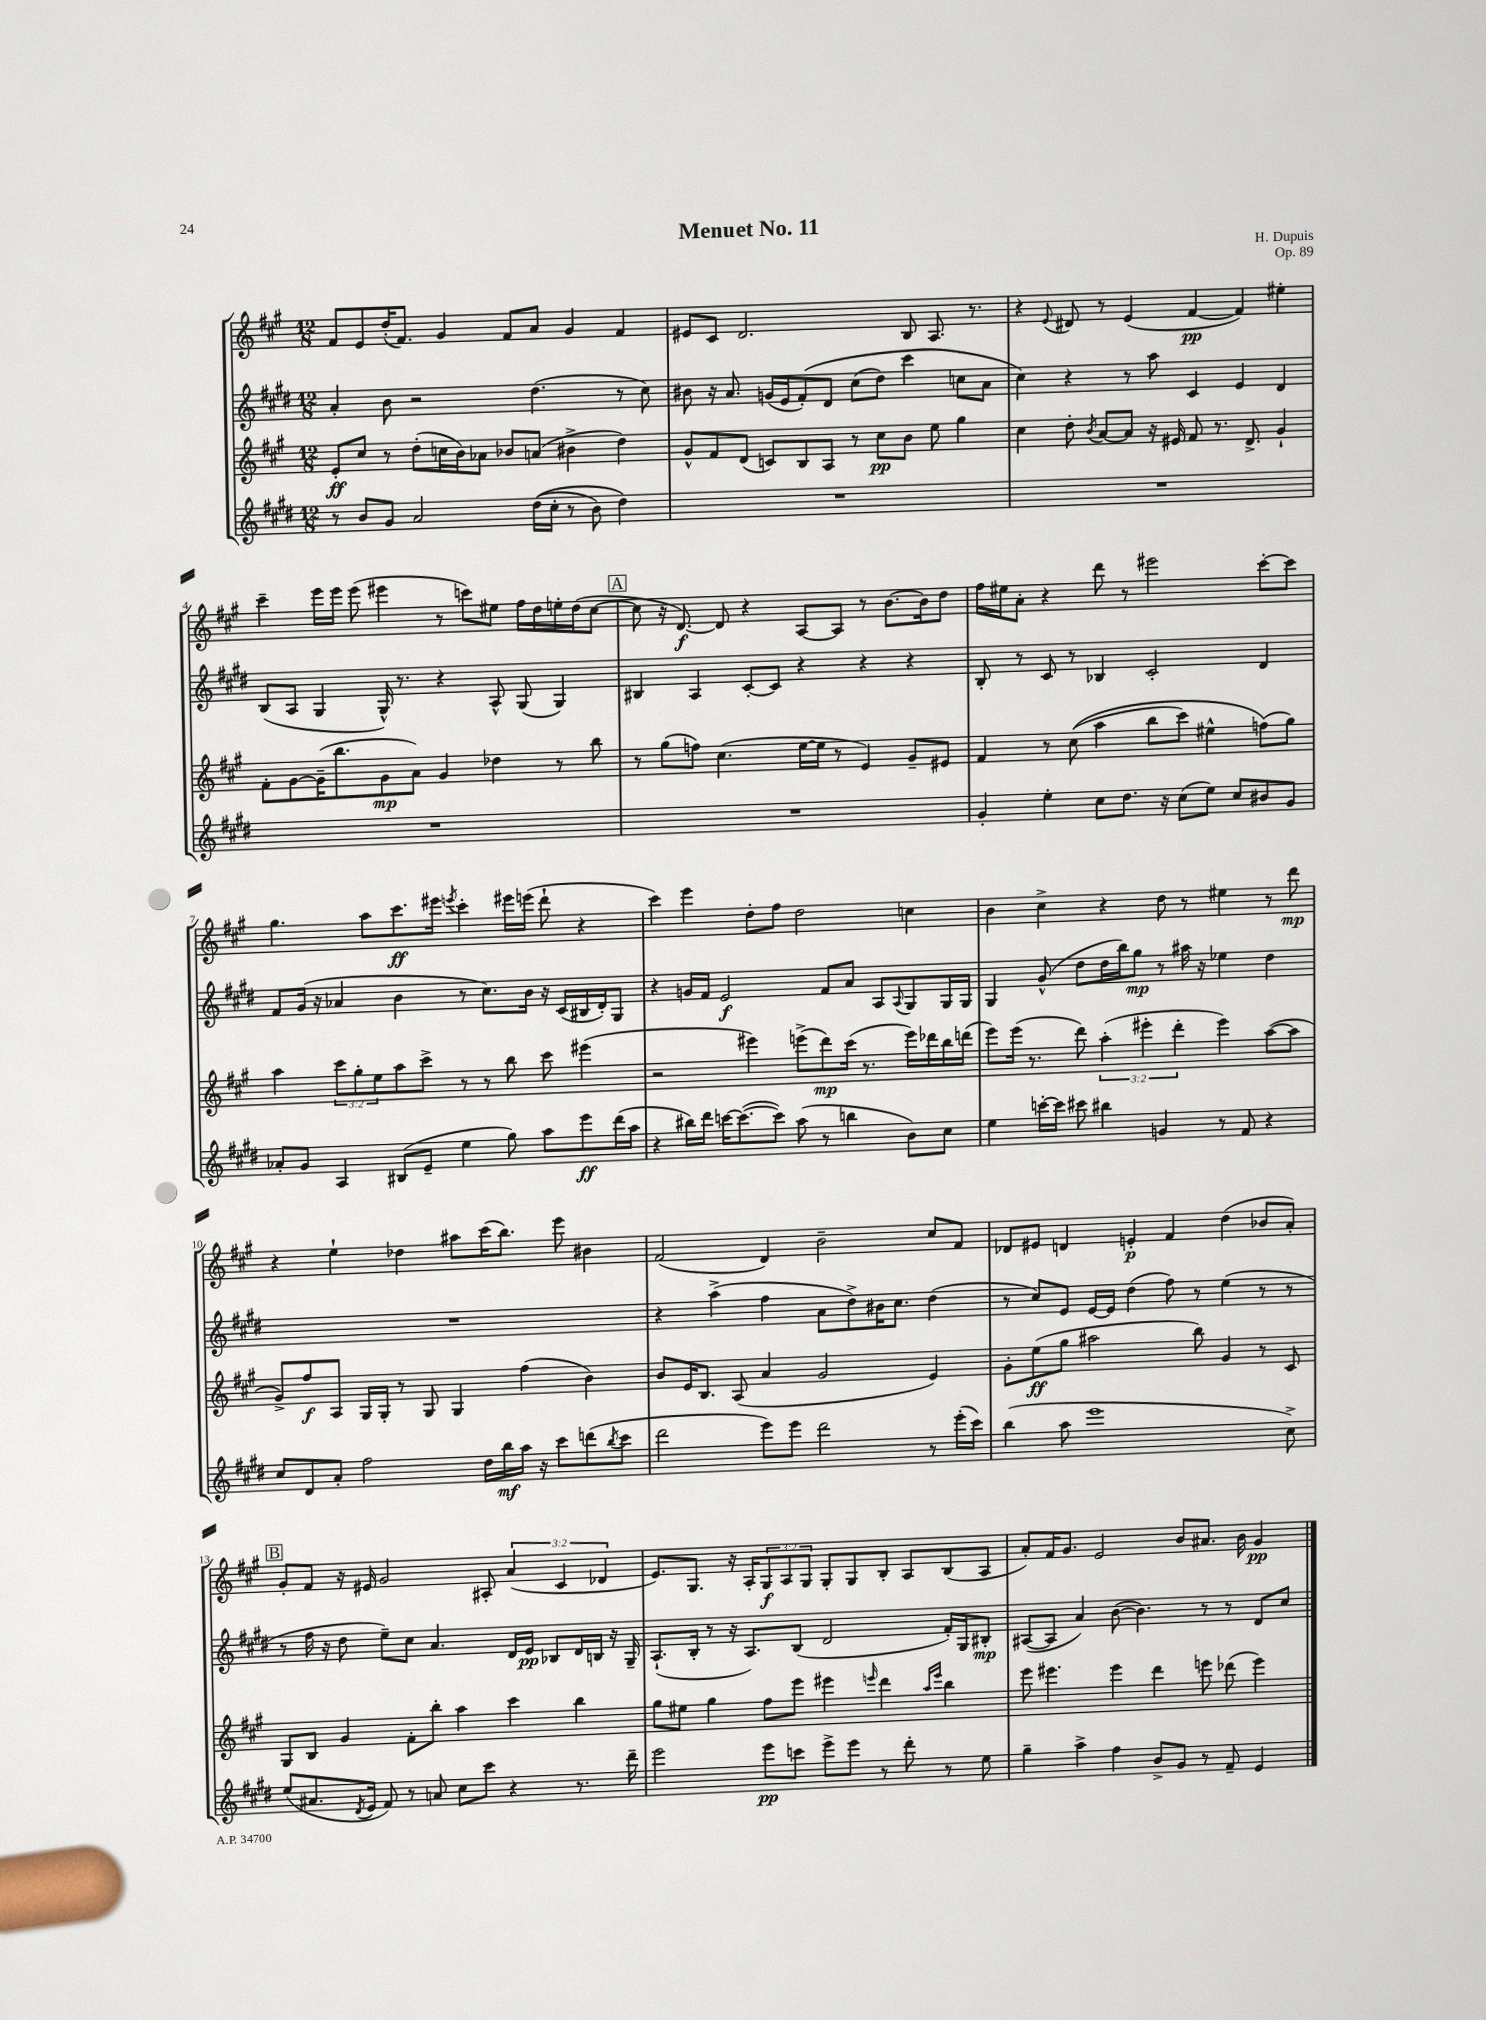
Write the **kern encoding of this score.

**kern	**kern	**kern	**kern
*staff4	*staff3	*staff2	*staff1
*clefG2	*clefG2	*clefG2	*clefG2
*k[f#c#g#d#]	*k[f#c#g#]	*k[f#c#g#d#]	*k[f#c#g#]
*M12/8	*M12/8	*M12/8	*M12/8
8r	8e'	4a'	8f#
8b	8cc#	.	8e
8g#	8r	8b	(16dd'
.	.	.	8.f#)
2a	(8dd'	2r	.
.	16cc	.	4g#
.	16b)	.	.
.	8a-	.	.
.	8b-	.	8f#
&((16dd#	(8a	(4.dd#	8a
16cc#'	.	.	.
8r	4b#^	.	4g#
8b)	.	.	.
4dd#&)	4dd)	8r	4f#
.	.	8cc#)	.
=	=	=	=
1.r	8g#^^	8b#	8e#
.	8f#	16r	8c#
.	.	8.a	.
.	(8d	.	2.d
.	8c)	(16g	.
.	.	16e	.
.	8B	&(8f#')	.
.	8A	8d#	.
.	8r	(8cc#	.
.	8cc#	8dd#)	.
.	8b	(4ccc#	8B
.	8ee	.	8.A
.	4gg#	8cc&)	.
.	.	.	8.r
.	.	8a	.
=	=	=	=
1.r	4cc#	4cc#)	4r
.	.	.	8qqe
.	8dd'	4r	8d#
.	8qb	.	.
.	[8a	.	8r
.	8a]	8r	(4e
.	16r	8aa	.
.	16e#	.	.
.	8f#	4c#	[4f#
.	8.r	.	.
.	.	4e	4f#])
.	8.d^	.	.
.	4g#`	4d#	4ee#'
=	=	=	=
1.r	8f#'	(8B	4ccc#~
.	[8g#	8A	.
.	(16g#~]	4G#	16eee
.	8.bb	.	16eee
.	.	.	(8eee
.	8g#	16G#^^)	4eee#
.	.	8.r	.
.	8a)	.	.
.	4g#	4r	8r
.	.	.	8ccc)
.	4dd-	8A^^	8ee#
.	.	(8G#	16ff#
.	.	.	16dd
.	8r	4G#)	16ee'
.	.	.	(16dd
.	8bb	.	[8cc#
=	=	=	=
1.r	8r	4B#	8cc#]
.	(8gg#	.	16r
.	.	.	[8.d)
.	8ff)	4A	.
.	(4.cc#	.	8d]
.	.	[8c#'	4r
.	.	8c#]	.
.	[16ee	4r	[8A
.	16ee]	.	.
.	8r	.	8A]
.	4e)	4r	8r
.	.	.	[8.b
.	8g#~	4r	.
.	.	.	16b]
.	8e#	.	8dd
=	=	=	=
4g#'	4f#	8B'	16ff#
.	.	.	16ee#
.	.	8r	8a'
4ee'	8r	8c#	4r
.	&((8cc#	8r	.
8cc#	4aa	4B-	8ddd
8.dd#	.	.	8r
.	8bb	2c#'	2eee#
16r	.	.	.
(8cc#	8ccc#)	.	.
8ee)	4ee#^^	.	.
8cc#	.	.	.
8b#	(8ff&)	4d#	[8ccc#'
8g#	8gg#)	.	8ccc#]
=	=	=	=
8a-'	4aa	8f#	4.gg#
8g#	.	(16g#	.
.	.	16r	.
4A	12ccc#	4a-	.
.	12gg#'	.	.
.	.	.	8aa
.	12ee	.	.
(8B#	8aa	4b	8.ccc#
8e~	8ccc#^	.	.
.	.	.	16eee#
.	.	.	8qeee
4ee	8r	8r	4ccc#'
.	8r	8.cc#)	.
8gg#)	8bb	.	16eee#
.	.	16b	(16eee
8aa	8ccc#	16r	8ddd`
.	.	(16c#	.
8eee	(4eee#	16B#	4r
.	.	16d#')	.
(16ddd#	.	8G#	.
16aa	.	.	.
=	=	=	=
4r	2r	4r	4ccc#)
16bb#)	.	16g	4eee
16ddd#	.	16f#	.
[16ccc	.	2e	.
(8.ccc_	.	.	.
.	4eee#)	.	8dd'
8ccc])	.	.	8ff#
(8aa	(8eee^	.	2dd
8r	8ddd)	8f#	.
4bb	(16ccc#	8a	.
.	8.r	.	.
.	.	8A	.
.	.	8qqA	.
8b)	16eee)	8G#	4cc
.	16ddd-	.	.
8cc#	16bb	16G#	.
.	(16ddd	16G#	.
=	=	=	=
4ee	8eee)	4G#	4b
.	(16eee	.	.
.	8.r	.	.
[16ccc'	.	(8g#^^	4cc#^
16ccc]	.	.	.
8ccc#	8ddd)	8dd#	.
4bb#	(6aa'	16dd#	4r
.	.	16bb)	.
.	.	8gg#	.
.	6eee#'	.	.
4g	.	8r	8dd
.	6ddd'	.	.
.	.	16aa#	8r
.	.	16r	.
8r	4eee#)	4ee-	4ee#
8f#	.	.	.
4r	([8aa	4dd#	8r
.	8aa]	.	8ddd
=	=	=	=
8cc#	8g#^)	1.r	4r
8d#	8ff#	.	.
8a'	8A	.	4ee`
2ff#	16G#	.	.
.	16G#'	.	.
.	8r	.	4dd-
.	8G#	.	.
.	4G#	.	8aa#
16dd#	.	.	(16ccc#
16bb	.	.	8.bb)
16aa	(4ff#	.	.
16r	.	.	.
8ccc#	.	.	8eee
(8ddd	4b)	.	4b#
8qbb	.	.	.
8ccc#	.	.	.
=	=	=	=
2ddd#	8b	4r	(2f#
.	16e	.	.
.	8.B	.	.
.	.	(4aa^	.
.	(8A	.	.
8eee)	4a	4ff#	4d)
8eee	.	.	.
2ddd#	2g#	8a	2b~
.	.	8dd#^)	.
.	.	16b#	.
.	.	8.cc#	.
8r	4e)	(4dd#	8cc#
(16eee'	.	.	8f#
16ccc#)	.	.	.
=	=	=	=
(4bb	8g#'	8r	8d-
.	(8ee	8cc#)	8e#
8aa	8gg#	8e	4d
1eee	2aa#	[16e	.
.	.	16e]	.
.	.	(4dd#	4e'
.	.	8ff#)	4f#
.	8bb)	8r	.
.	4g#	(4ee	(4dd
.	8r	8r	8b-
8cc#^)	8c#	8r	8a')
=	=	=	=
(8ee	8G#	8r	8g#'
8.a#	8B	16ff#	8f#
.	.	16r	.
.	4g#	8dd#	16r
8qd#	.	.	.
16e	.	.	16e#
8f#)	.	8ee~)	2g#
8r	8f#'	8cc#	.
8a	8bb'	4.a	.
8cc#	4aa	.	.
8ccc#	.	.	8A#'
4r	4ccc#	16d#	(6a
.	.	16e	.
.	.	8B-	.
.	.	.	6c#
8.r	4bb	16d#	.
.	.	16B	.
.	.	.	6d-
.	.	16r	.
16ddd#~	.	16G#~	.
=	=	=	=
2eee	8gg#	(8.A`	8.e)
.	8ee#	.	.
.	.	16B'	8.G#
.	4gg#	8r	.
.	.	16r	16r
.	.	8.A)	16A'
8eee	8ff#	.	12G#
.	.	.	12A
8ccc	8eee	(8B	.
.	.	.	12G#
8eee^	4eee#	2d#	8G#'
8eee	.	.	8G#
.	16qqeee	.	.
8r	4ddd	.	8B'
8ddd#'	.	.	8A
.	16qqaa	.	.
.	16qqeee	.	.
8r	4bb	16f#')	(8B
.	.	16G#	.
8ee	.	8B#'	8A
=	=	=	=
4gg#~	8eee	([8A#	8a')
.	4.eee#	8A#]	16f#
.	.	.	8.g#
4aa^	.	4a)	.
.	.	.	2e
4ff#	4eee#	([8b	.
.	.	4.b])	.
8b^	4ddd	.	.
8g#	.	.	8b
8r	8eee	8r	8.a#
8f#~	(8ddd-	8r	.
.	.	.	16b
4e	4eee)	8d#	4g#
.	.	8cc#	.
==	==	==	==
*-	*-	*-	*-
